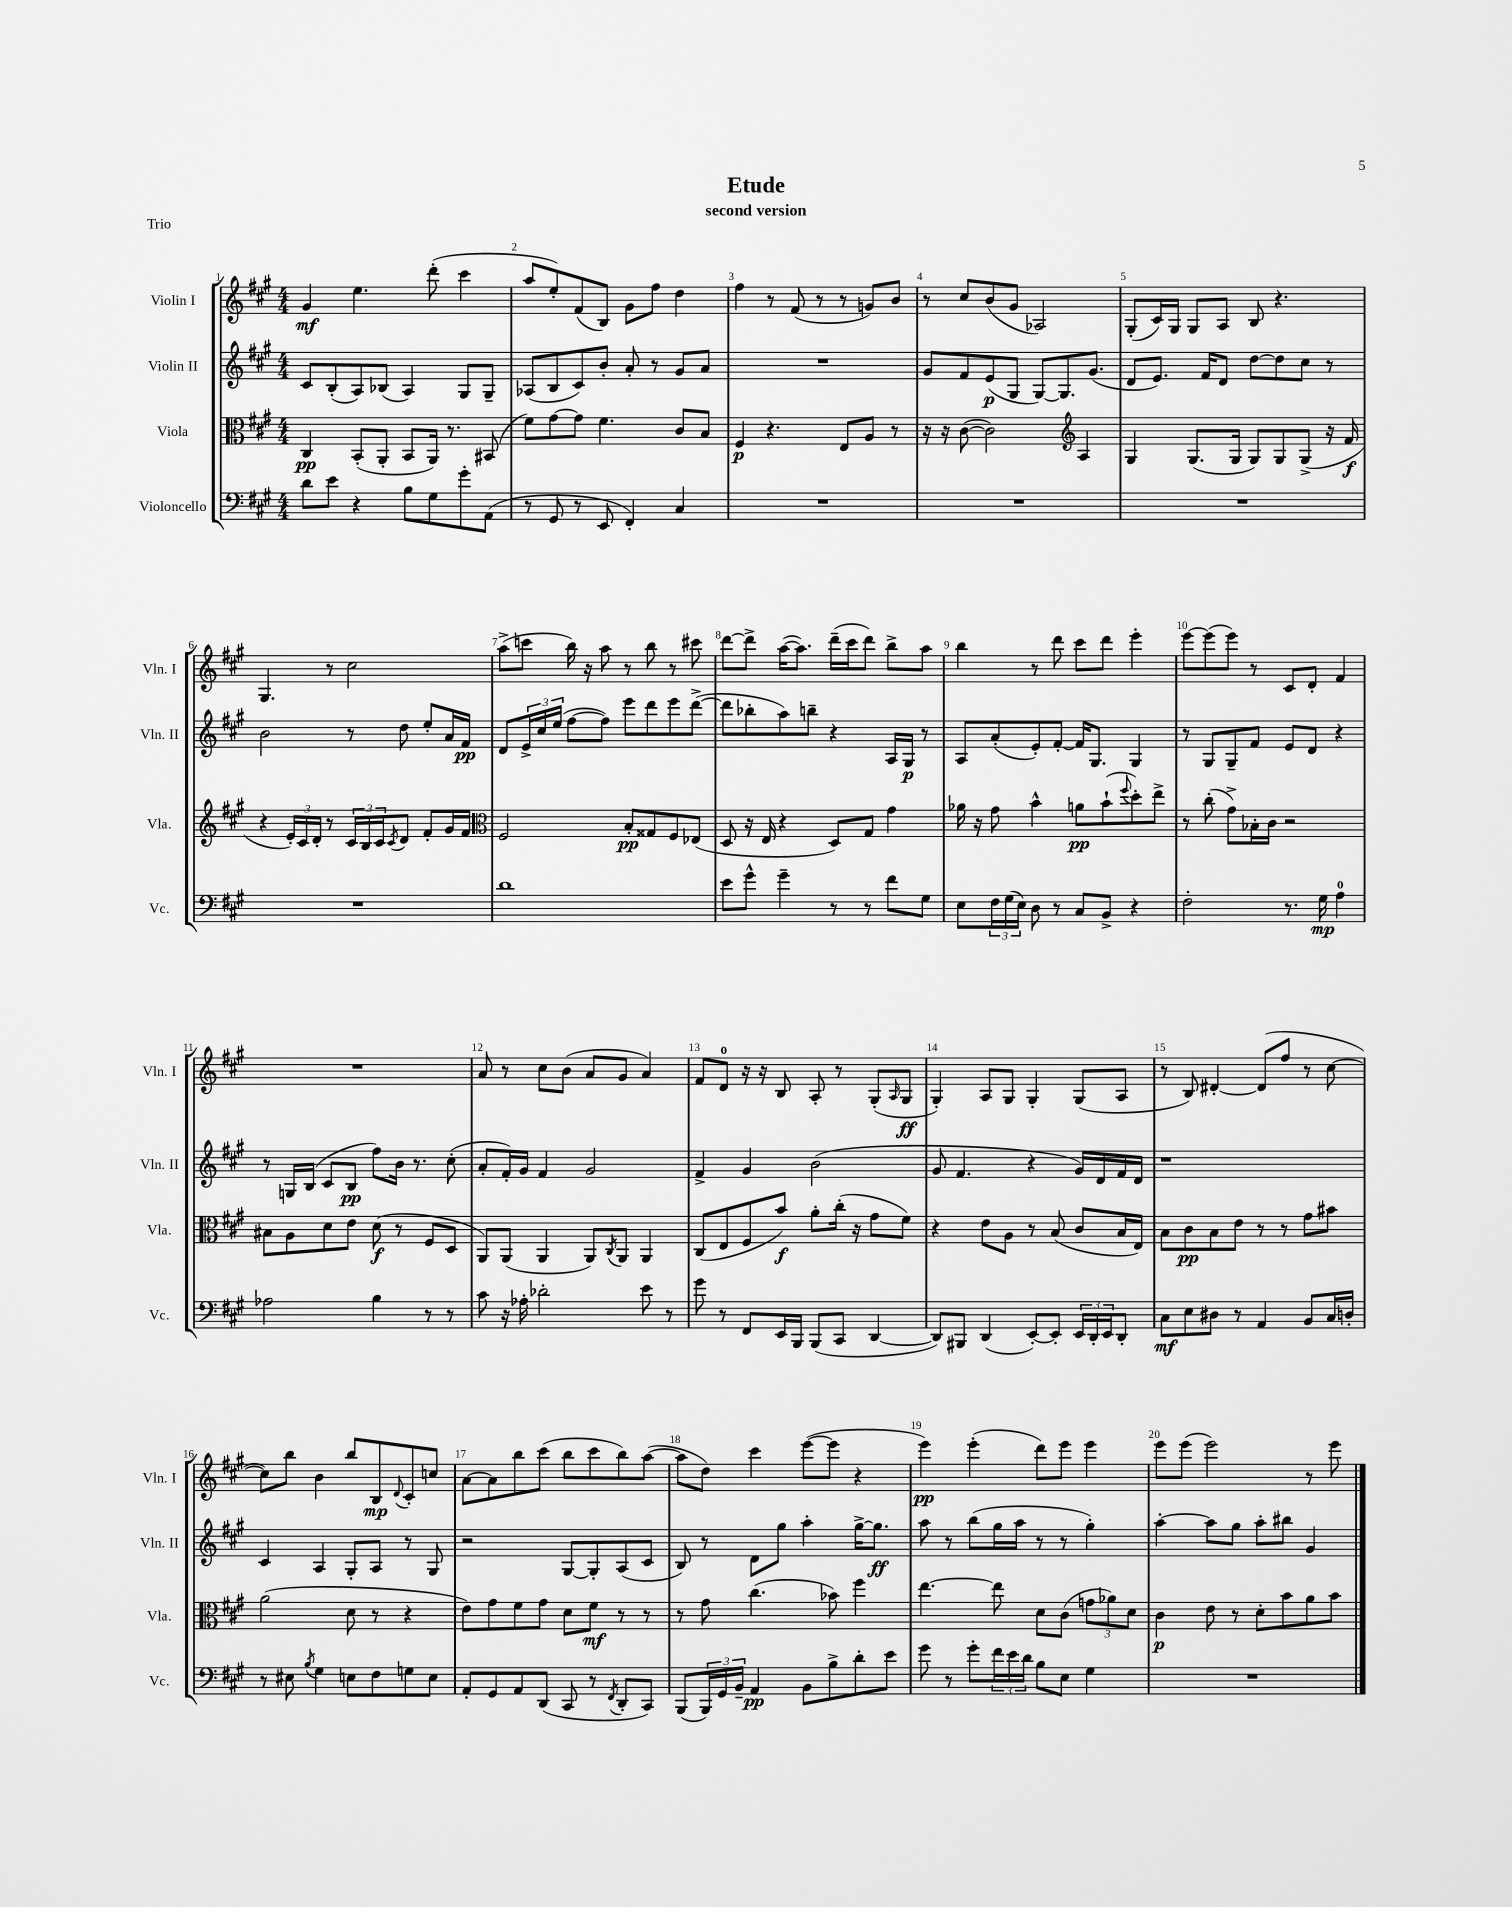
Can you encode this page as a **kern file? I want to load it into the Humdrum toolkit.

**kern	**kern	**kern	**kern
*staff4	*staff3	*staff2	*staff1
*clefF4	*clefC3	*clefG2	*clefG2
*k[f#c#g#]	*k[f#c#g#]	*k[f#c#g#]	*k[f#c#g#]
*M4/4	*M4/4	*M4/4	*M4/4
8d	4C#	8c#	4g#
8e	.	(8B'	.
4r	(8BB'	8A)	4.ee
.	8AA'	(8B-	.
8B	8BB	4A)	.
8G#	16AA)	.	(8ddd'
.	8.r	.	.
8g#'	.	8G#	4ccc#
(8AA	(8BB#	8G#~	.
=	=	=	=
8r	8f#)	(8A-	8aa
8GG#	[8g#	8B	8ee')
8r	8g#]	8c#)	(8f#
8EE	4.f#	8b'	8B)
4FF#')	.	8a'	8g#
.	.	8r	8ff#
4C#	8c#	8g#	4dd
.	8B	8a	.
=	=	=	=
1r	4F#	1r	4ff#
.	4.r	.	8r
.	.	.	(8f#
.	.	.	8r
.	8E	.	8r
.	8A	.	8g)
.	8r	.	8b
=	=	=	=
1r	16r	8g#	8r
.	16r	.	.
.	([8c#	8f#	8cc#
.	2c#])	(8e	(8b
.	.	8G#	8g#
.	.	[8G#)	2A-)
.	.	8.G#]	.
*	*clefG2	*	*
.	4A	.	.
.	.	(8.g#	.
=	=	=	=
1r	4G#	8d	(8G#'
.	.	8.e)	16c#)
.	.	.	16G#
.	(8.G#	.	8G#
.	.	16f#	.
.	.	8d	8A
.	16G#	.	.
.	8G#)	[8dd	8B
.	8G#	8dd]	4.r
.	(8G#^	8cc#	.
.	16r	8r	.
.	16f#	.	.
=	=	=	=
1r	4r	2b	4.G#
.	24e')	.	.
.	24c#	.	.
.	24d'	.	.
.	8r	.	8r
.	24c#	8r	2cc#
.	24B	.	.
.	24c#	.	.
.	8qc#	.	.
.	8d	8dd	.
.	8f#'	8ee'	.
.	16g#	16a	.
.	16f#	16f#	.
=	=	=	=
*	*clefC3	*	*
1d	2F#	8d	(8aa^
.	.	24e^	8ccc
.	.	24cc#	.
.	.	(24ee	.
.	.	[8ff#	16bb)
.	.	.	16r
.	.	8ff#])	8aa
.	8B'	8eee	8r
.	8G##	8ddd	8bb
.	8F#	8eee	8r
.	(8E-	([8ddd^	8ccc#
=	=	=	=
8e	8D	8ddd]	[8ddd
8g#^^	16r	8bb-'	8ddd^]
.	16E	.	.
4g#~	4r	8aa)	([16aa
.	.	.	8.aa])
.	.	8bb~	.
8r	8D)	4r	(16ddd~
.	.	.	16ccc#
8r	8G#	.	8ddd)
8f#	4g#	16A	8bb^
.	.	16G#	.
8G#	.	8r	8aa
=	=	=	=
8E	16a-	8A	4bb
.	16r	.	.
24F#	8g#	(8a'	.
(24G#	.	.	.
24E)	.	.	.
8D	4b^^	8e')	8r
8r	.	[8f#'	8ddd
8C#	8a	16f#]	8ccc#
.	.	8.G#	.
8BB^	(8b`	.	8ddd
.	8qqff#	.	.
4r	8dd')	4G#	4eee'
.	8ee^	.	.
=	=	=	=
2F#'	8r	8r	[8eee
.	(8cc#'	8G#	(8eee]
.	8g#^)	8G#~	8eee)
.	16B-'	8f#	8r
.	16c#	.	.
8.r	2r	8e	8c#
.	.	8d	8d'
16G#	.	.	.
4A	.	4r	4f#
=	=	=	=
2A-	8B#	8r	1r
.	8A	16G	.
.	.	(16B	.
.	8d	8c#	.
.	8e	8B	.
4B	(8d	8ff#)	.
.	8r	16b	.
.	.	8.r	.
8r	8F#	.	.
8r	8D	(8cc#'	.
=	=	=	=
8c#	8AA)	8a'	8a
16r	(8AA	16f#')	8r
16A-'	.	16g#	.
2d-'	4AA	4f#	8cc#
.	.	.	(8b
.	8AA)	2g#	8a
.	8qC#	.	.
.	8AA	.	8g#
8e	4AA	.	4a)
8r	.	.	.
=	=	=	=
8g#	(8C#	4f#^	8f#
8r	8E	.	8d
8FF#	8F#	4g#	16r
.	.	.	16r
16EE	8b)	.	8B
16BBB	.	.	.
(8BBB	8a'	(2b	8A'
8CC#	(16cc#'	.	8r
.	16r	.	.
[4DD	8g#	.	(8G#'
.	.	.	16qqA
.	8f#)	.	8G#
=	=	=	=
8DD])	4r	8g#	4G#')
8BBB#	.	4.f#	.
(4DD	8e	.	8A
.	8A	.	8G#
[8EE')	8r	4r	4G#'
8EE']	(8B	.	.
24EE	8c#	16g#)	(8G#
24DD'	.	.	.
.	.	16d	.
24EE	.	.	.
8DD'	16B	16f#	8A
.	16E)	16d	.
=	=	=	=
8C#	8B	1r	8r
8E	8c#	.	8B)
8D#	8B	.	[4d#'
8r	8e	.	.
4AA	8r	.	(8d#]
.	8r	.	8ff#
8BB	8g#	.	8r
16C#	8b#	.	[8cc#
16D'	.	.	.
=	=	=	=
8r	(2a	4c#	8cc#])
8E#	.	.	8bb
8qB	.	.	.
4G#	.	4A	4b
8E	8d	8G#'	8bb
8F#	8r	8A	8B
.	.	.	8qqd
8G	4r	8r	8c#'
8E	.	8G#	8cc
=	=	=	=
8AA'	8e)	2r	[8a
8GG#	8g#	.	8a]
8AA	8f#	.	8bb
(8DD	8g#	.	(8ccc#
8CC#	8d	[8G#	8bb
8r	8f#	8G#']	8ccc#
8qFF#	.	.	.
8DD'	8r	(8A	8bb)
8CC#)	8r	8c#	([8aa
=	=	=	=
(8BBB	8r	8B)	8aa]
24BBB)	8g#	8r	8dd)
24GG#	.	.	.
24BB~	.	.	.
4AA	(4.cc#	8d	4ccc#
.	.	8gg#	.
8BB	.	4aa'	([8eee
8B^	8b-)	.	8eee]
8d'	4ff#	[16gg#^	4r
.	.	8.gg#]	.
8e	.	.	.
=	=	=	=
8g#	[4.ee	8aa	4eee)
8r	.	8r	.
8g#'	.	(8bb	(4eee'
24f#	8ee]	16gg#	.
24e	.	.	.
.	.	16aa	.
24d	.	.	.
8B	8d	8r	8ddd)
8E	(8c#	8r	8eee
4G#	12g	4gg#')	4eee
.	12a-)	.	.
.	12d	.	.
=	=	=	=
1r	4c#	[4aa'	8eee
.	.	.	(8eee
.	8e	8aa]	2eee)
.	8r	8gg#	.
.	8d'	8aa'	.
.	8b	8bb#	.
.	8a	4g#	8r
.	8b	.	8eee
==	==	==	==
*-	*-	*-	*-
